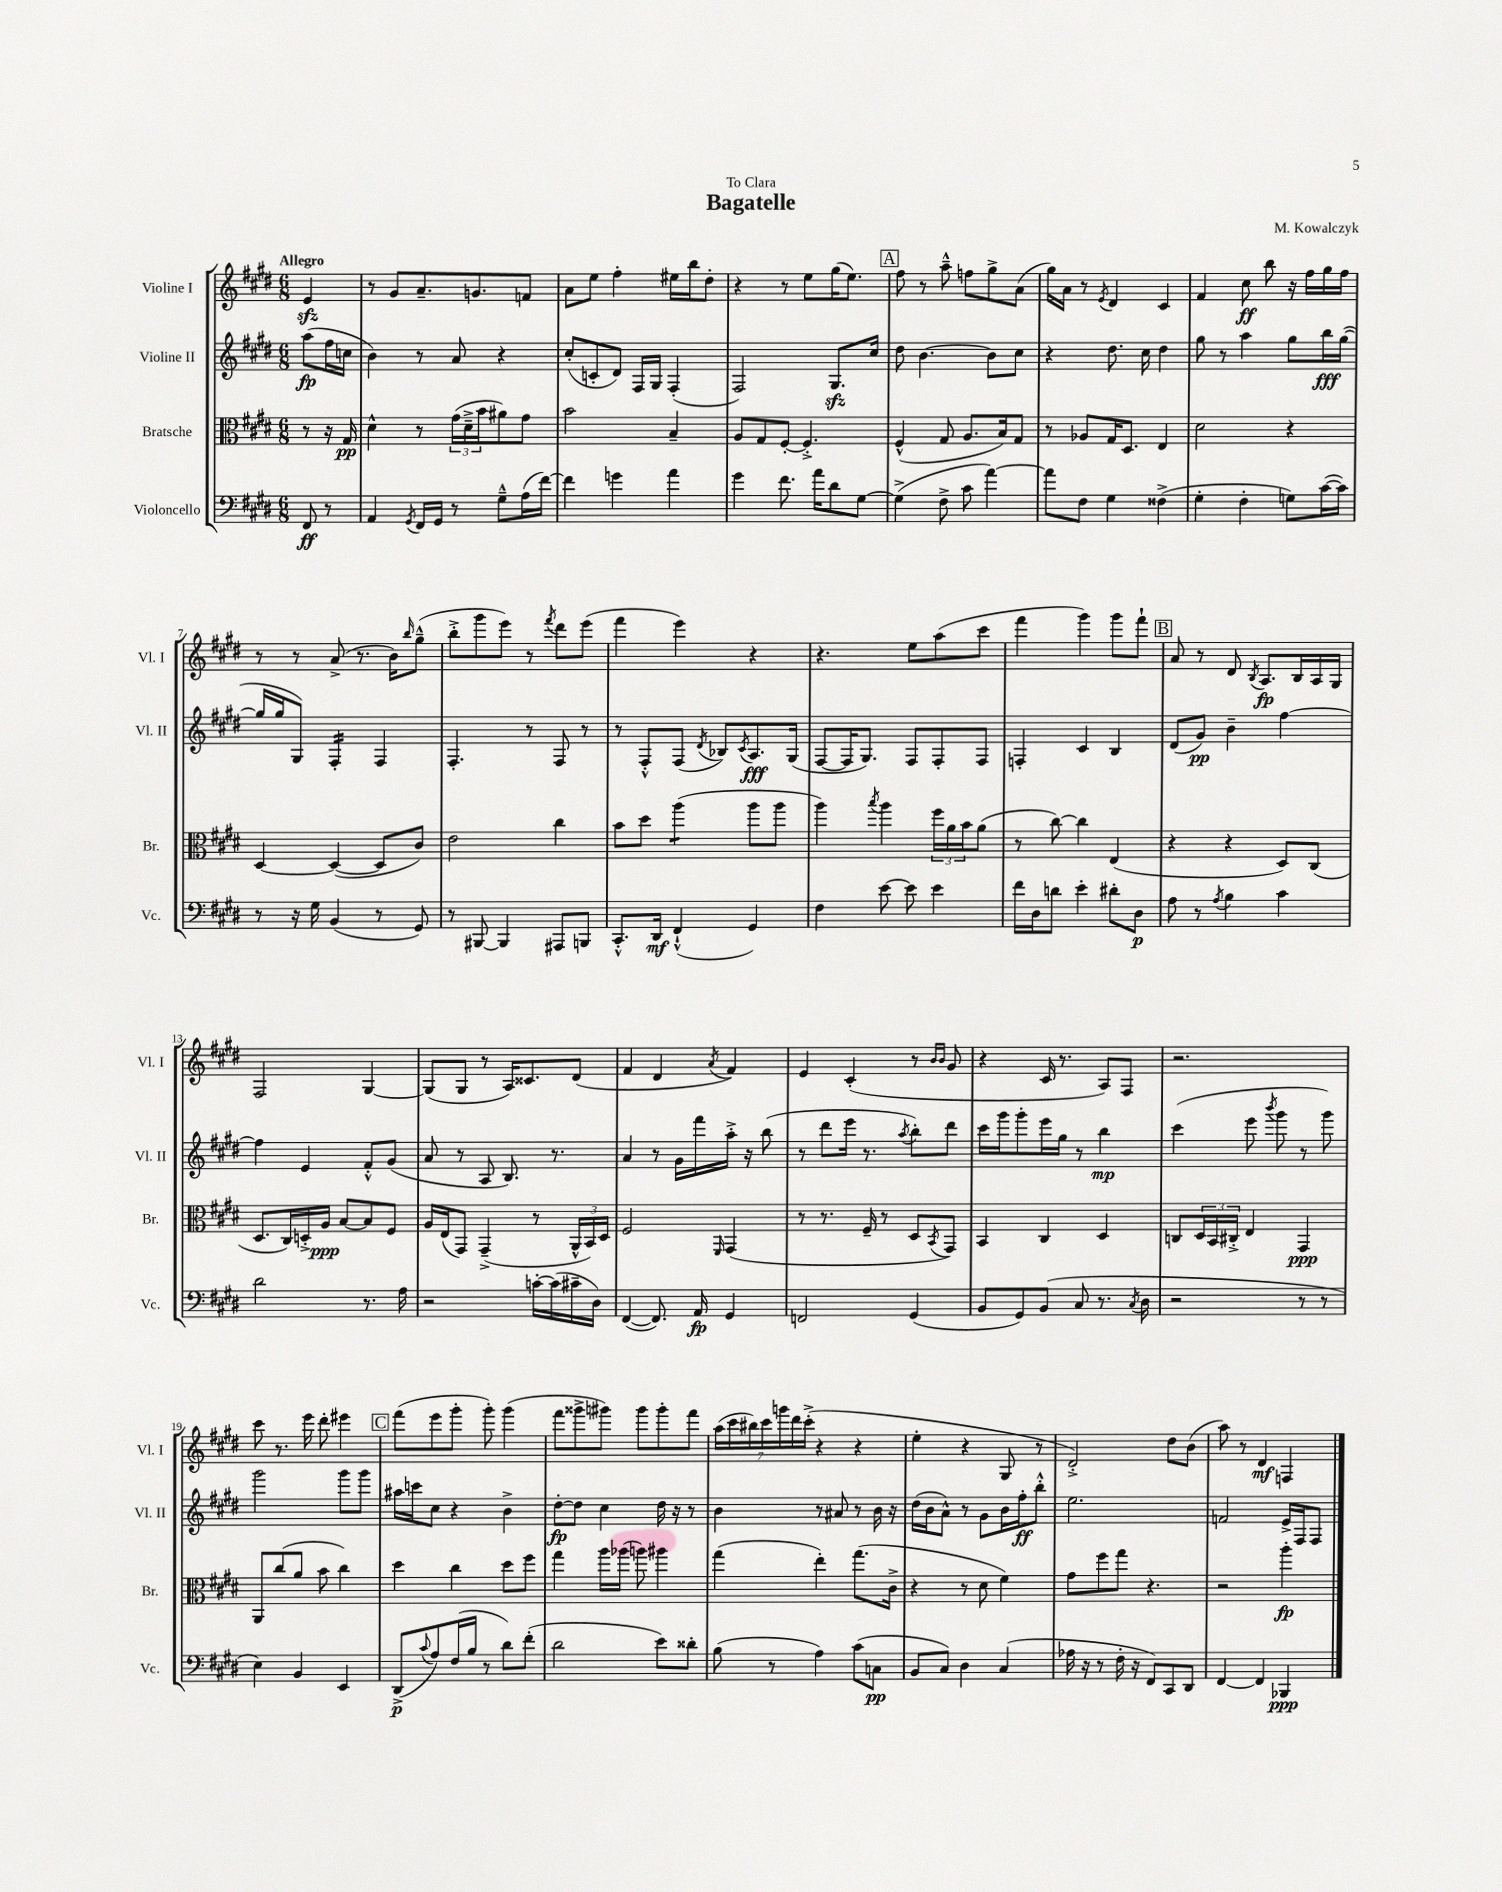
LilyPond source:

\header { title = "Bagatelle" composer = "M. Kowalczyk" dedication = "To Clara" }
<<
\new StaffGroup <<
\new Staff = "s0" \with { instrumentName = "Violine I" shortInstrumentName = "Vl. I" } {
    \clef treble \key e \major \numericTimeSignature \time 6/8 \partial 4 \tempo "Allegro"
    e'4\sfz |
    r8 gis'8 a'8.-- g'8. f'8 |
    a'8 e''8 fis''4-. eis''16 b''16 dis''8-. |
    r4 r8 e''8 gis''16( e''8.) |
    \mark \markup { \box "A" } fis''8 r8 a''8---^ f''8 gis''8-> a'8( |
    gis''16) a'16 r8 \acciaccatura { e'8 } dis'4 cis'4 |
    fis'4 cis''8\ff b''8 r16 fis''16 gis''16 fis''16 |
    r8 r8 a'8->( r8. b'16) \grace { b''16 } gis''8---^( |
    b''8-.-> gis'''8 e'''8) r8 \acciaccatura { fis'''8 } dis'''8 e'''8( |
    fis'''4 e'''4) r4 |
    r4. e''8 a''8( cis'''8 |
    fis'''4 gis'''4) gis'''8 fis'''8-! |
    \mark \markup { \box "B" } a'8 r8 dis'8 \acciaccatura { b8 } a8.\fp b16 a16 gis16 |
    fis2 gis4~ |
    gis8( gis8 r8 a16) cisis'8. dis'8( |
    fis'4 dis'4 \acciaccatura { a'8 } fis'4) |
    e'4 cis'4-.( r8 \grace { b'16 b'16 } gis'8 |
    r4 cis'16 r8. a8) fis8 |
    r2. |
    cis'''8 r8. e'''16 dis'''8-. eis'''4 |
    \mark \markup { \box "C" } fis'''8( e'''8 gis'''8-. gis'''8-.) gis'''4( |
    fis'''8 gisis'''8-> gis'''8) gis'''8 gis'''8-. fis'''8 |
    \tuplet 7/4 { a''16( cis'''16 bis''16) cis'''16 g'''16 dis'''16 cis'''16-.->( } r4 r4 |
    e''4-. r4 gis8 r8 |
    dis'2-.->) dis''8 b'8( |
    a''8) r8 dis'4\mf f4 \bar "|." |
}
\new Staff = "s1" \with { instrumentName = "Violine II" shortInstrumentName = "Vl. II" } {
    \clef treble \key e \major \numericTimeSignature \time 6/8 \partial 4
    a''8\fp( fis''16 c''16 |
    b'4) r8 a'8 r4 |
    cis''8-.( c'8-. dis'8) fis16 gis16 fis4-.( |
    fis2) gis8.\sfz cis''16 |
    \mark \markup { \box "A" } dis''8 b'4.~ b'8 cis''8 |
    r4 dis''8. cis''16 dis''4 |
    gis''8 r8 a''4 gis''8 b''16\fff gis''16~( |
    gis''16 gis''16 gis8) fis4:16-. fis4 |
    fis4.-. r8 fis8 r8 |
    r8 fis8-.-^ fis8( \acciaccatura { dis'8 } bes8) \acciaccatura { cis'8 } a8.\fff gis16( |
    fis8~ fis16 gis8.) fis8 fis8-. fis8 |
    f4-. cis'4 b4 |
    \mark \markup { \box "B" } dis'8( gis'8\pp) b'4-- fis''4~ |
    fis''4 e'4 fis'8-.-^ gis'8( |
    a'8 r8 a8 b8.) r8. |
    a'4 r8 gis'16 fis'''16 a''16-.-> r16 b''8( |
    r8 dis'''8 e'''16 r8. \acciaccatura { a''8 } b''8-.) dis'''8 |
    cis'''16 gis'''16 gis'''8-. e'''16 gis''16 r8 b''4\mp |
    cis'''4( e'''8 \acciaccatura { b'''8 } gis'''8 r8 gis'''8) |
    gis'''2 gis'''8 gis'''8 |
    \mark \markup { \box "C" } ais''16 c'''16 cis''8 r4 b'4-> |
    dis''8~-.\fp dis''8 cis''4 dis''16 r16 r8 |
    b'4 r8 ais'8 r8 b'16 r16 |
    dis''16( b'16 a'8-^) r8 gis'8 b'16 fis''16-.\ff b''8-.-^ |
    e''2. |
    f'2 e'16-> fis16 fis8 \bar "|." |
}
\new Staff = "s2" \with { instrumentName = "Bratsche" shortInstrumentName = "Br." } {
    \clef alto \key e \major \numericTimeSignature \time 6/8 \partial 4
    r8 r16 gis16\pp |
    dis'4-^ r8 \tuplet 3/2 { gis'16( dis'16---> b'16 } ais'8) gis'8 |
    b'2 b4-- |
    a8 gis8 fis8~-. fis4.-.-> |
    \mark \markup { \box "A" } fis4-^( gis8 a8. b16) gis8 |
    r8 aes8 gis16 dis8. e4 |
    dis'2 r4 |
    dis4~ dis4~( dis8 cis'8) |
    e'2 cis''4 |
    b'8 dis''8 a''4:8( a''8 a''8 |
    a''4) \acciaccatura { b''8 } a''4 \tuplet 3/2 { fis''16 a'16 b'16 } a'8( |
    r8 cis''8~) cis''4 e4( |
    \mark \markup { \box "B" } r4 r4 dis8) cis8( |
    dis8. cis16) d16-.-> a16\ppp b8~ b8 fis8 |
    a16 e16( gis,8) gis,4--->( r8 \tuplet 3/2 { a,16-^ b,16) dis16 } |
    fis2 \grace { fis,16 } gis,4( |
    r8 r8. fis16-- r8 dis8 \acciaccatura { b,8 } gis,8) |
    b,4 cis4 dis4 |
    c8 \tuplet 3/2 { dis16 b,16 cis16-.-> } e4 gis,4\ppp |
    a,8 cis''8( a'8 b'8 cis''4) |
    \mark \markup { \box "C" } dis''4 cis''4 dis''8 fis''8 |
    gis''4 a''16 aes''16( a''8) ais''4 |
    gis''4( e''4-.) gis''8.( cis'16-> |
    r4 r8 dis'8 fis'4) |
    gis'8 fis''8 gis''8 r4. |
    r2 a''4-.\fp \bar "|." |
}
\new Staff = "s3" \with { instrumentName = "Violoncello" shortInstrumentName = "Vc." } {
    \clef bass \key e \major \numericTimeSignature \time 6/8 \partial 4
    fis,8\ff r8 |
    a,4 \acciaccatura { gis,8 } fis,16 gis,16 r8 gis8---^ a16( fis'16~) |
    fis'4 g'4 a'4 |
    gis'4 fis'8. a'16 dis'8 gis8~ |
    \mark \markup { \box "A" } gis4->( fis8-> cis'8 a'4~) |
    a'8 fis8 gis4 fisis4->( |
    gis4-. fis4-. g8) cis'16~( cis'16) |
    r8 r16 gis16 b,4( r8 gis,8) |
    r8 bis,,8~ bis,,4 ais,,8 b,,8 |
    cis,8.-.-^ dis,16\mf fis,4-!-^( gis,4) |
    fis4 e'8~ e'8 e'4 |
    fis'16 dis16 d'8 e'4-. dis'8-. dis8\p |
    \mark \markup { \box "B" } a8 r8 \acciaccatura { a8 } b4 cis'4 |
    dis'2 r8. a16 |
    r2 c'16~-. c'16( cis'16-- dis16) |
    fis,4~( fis,8.) a,16\fp gis,4 |
    f,2 gis,4( |
    b,8 gis,8) b,8( cis8 r8. \acciaccatura { cis8 } dis16 |
    r2 r8 r8 |
    e4) b,4 e,4 |
    \mark \markup { \box "C" } dis,8->\p( \appoggiatura { cis'8 } a8) fis16( b16 r8 dis'8) fis'8-.( |
    dis'2 e'8) disis'8-. |
    b8( r8 a4) cis'8( c8\pp |
    b,8 cis8) dis4 cis4( |
    aes16 r16 r8 fis16-. r16 fis,8) cis,8 dis,8 |
    fis,4~ fis,4 bes,,4\ppp \bar "|." |
}
>>
>>
